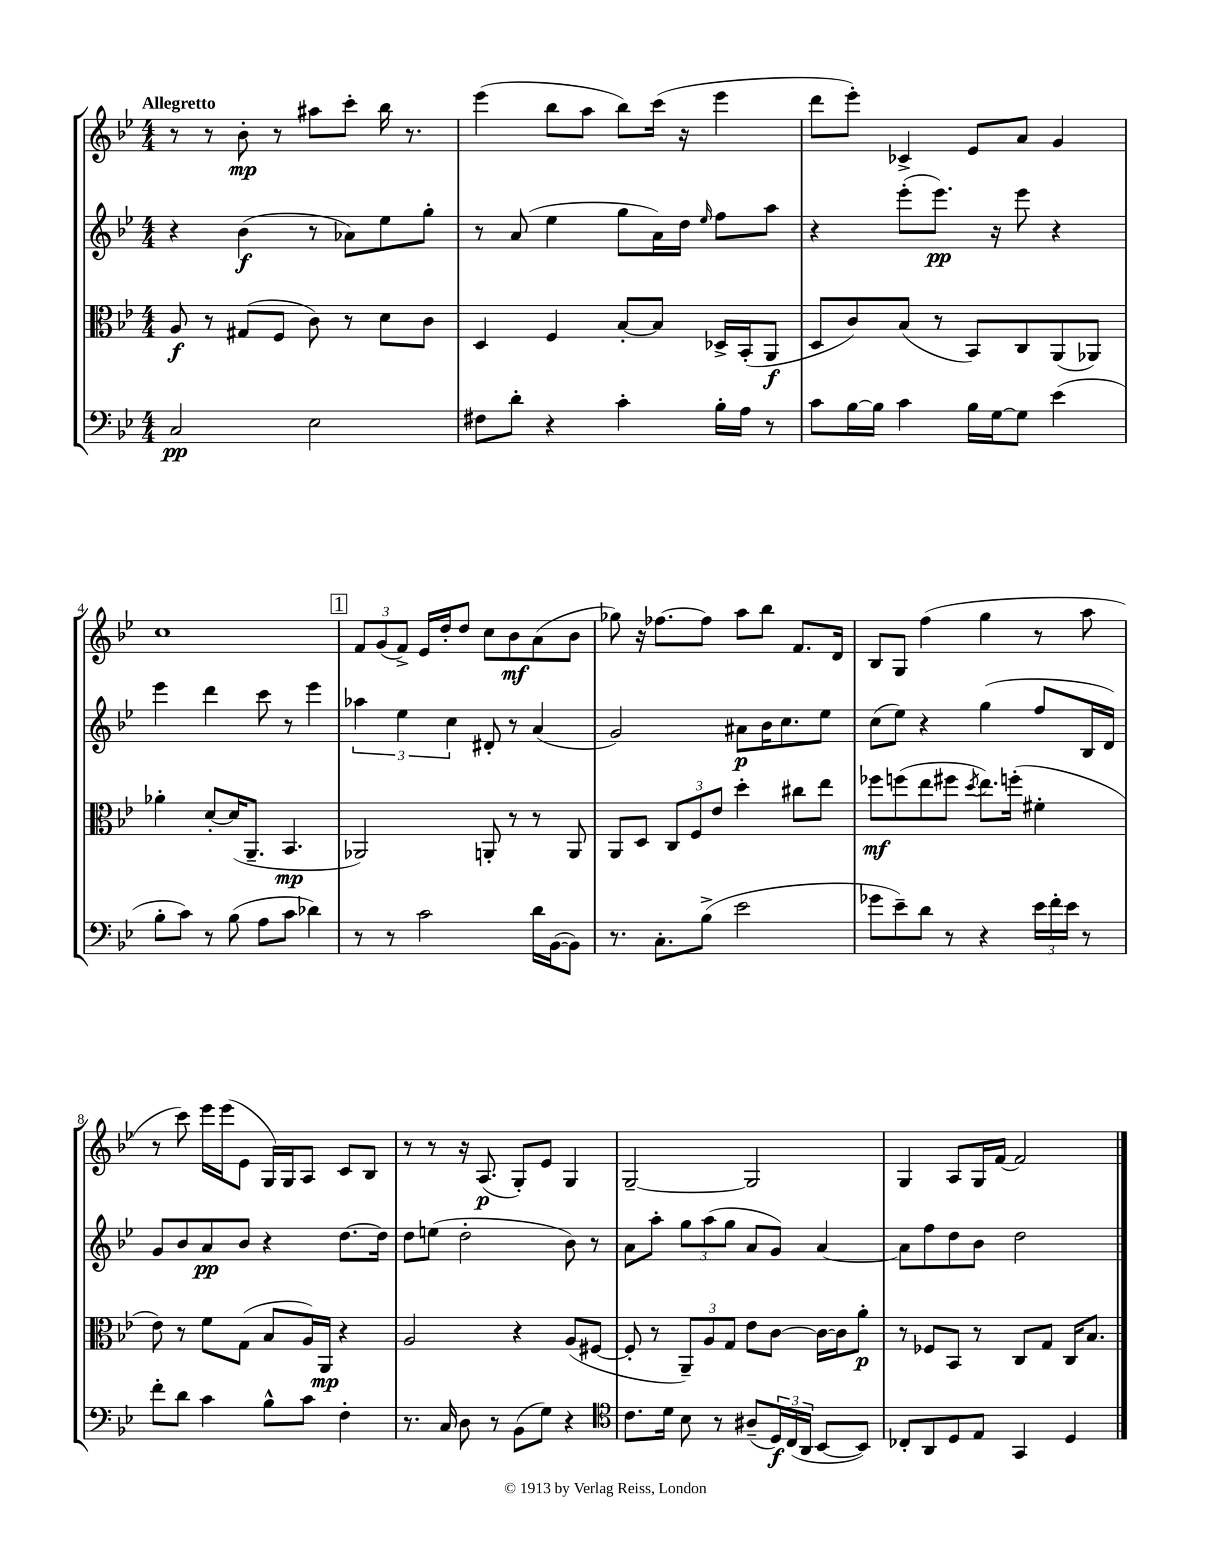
<<
\new StaffGroup <<
\new Staff = "s0" {
    \clef treble \key bes \major \numericTimeSignature \time 4/4 \tempo "Allegretto"
    r8 r8 bes'8-.\mp r8 ais''8 c'''8-. bes''16 r8. |
    ees'''4( bes''8 a''8 bes''8) c'''16( r16 ees'''4 |
    d'''8 ees'''8-.) ces'4-> ees'8 a'8 g'4 |
    c''1 |
    \mark \markup { \box "1" } \tuplet 3/2 { f'8 g'8( f'8->) } ees'16 d''16-. d''8 c''8 bes'8\mf a'8( bes'8 |
    ges''8) r16 fes''8.~ fes''8 a''8 bes''8 f'8. d'16 |
    bes8 g8 f''4( g''4 r8 a''8 |
    r8 c'''8) ees'''16 ees'''16( ees'8 g16) g16 a8 c'8 bes8 |
    r8 r8 r16 a8.\p( g8-.) ees'8 g4 |
    g2~-- g2 |
    g4 a8 g16 f'16~ f'2 \bar "|." |
}
\new Staff = "s1" {
    \clef treble \key bes \major \numericTimeSignature \time 4/4
    r4 bes'4\f( r8 aes'8) ees''8 g''8-. |
    r8 a'8( ees''4 g''8 a'16) d''16 \grace { ees''16 } f''8 a''8 |
    r4 ees'''8-.( ees'''8.\pp) r16 ees'''8 r4 |
    ees'''4 d'''4 c'''8 r8 ees'''4 |
    \mark \markup { \box "1" } \tuplet 3/2 { aes''4 ees''4 c''4 } dis'8-. r8 a'4( |
    g'2) ais'8\p bes'16 c''8. ees''8 |
    c''8( ees''8) r4 g''4( f''8 bes16 d'16) |
    g'8 bes'8 a'8\pp bes'8 r4 d''8.~ d''16 |
    d''8 e''8( d''2-. bes'8) r8 |
    a'8 a''8-. \tuplet 3/2 { g''8 a''8( g''8 } a'8 g'8) a'4~ |
    a'8 f''8 d''8 bes'8 d''2 \bar "|." |
}
\new Staff = "s2" {
    \clef alto \key bes \major \numericTimeSignature \time 4/4
    a8\f r8 gis8( f8 c'8) r8 d'8 c'8 |
    d4 f4 bes8~-. bes8 des16-> bes,16-.( a,8\f |
    d8 c'8) bes8( r8 bes,8) c8 a,8( aes,8) |
    aes'4-. d'8~-. d'16( a,8.-- bes,4.\mp |
    \mark \markup { \box "1" } aes,2) a,8-. r8 r8 a,8 |
    a,8 d8 \tuplet 3/2 { c8 f8 ees'8 } d''4-. cis''8 ees''8 |
    fes''8\mf f''8( ees''8 fis''8 \acciaccatura { d''8 } ees''8.) f''16-.( fis'4-. |
    ees'8) r8 f'8 g8( bes8 a16) a,16\mp r4 |
    a2 r4 a8( fis8~ |
    fis8-. r8 \tuplet 3/2 { a,8--) a8 g8 } ees'8 c'8~ c'16~ c'16 a'8-.\p |
    r8 fes8 bes,8 r8 c8 g8 c16 bes8. \bar "|." |
}
\new Staff = "s3" {
    \clef bass \key bes \major \numericTimeSignature \time 4/4
    c2\pp ees2 |
    fis8 d'8-. r4 c'4-. bes16-. a16 r8 |
    c'8 bes16~ bes16 c'4 bes16 g16~ g8 ees'4( |
    bes8-. c'8) r8 bes8( a8 c'8 des'4) |
    \mark \markup { \box "1" } r8 r8 c'2 d'16 bes,16~( bes,8) |
    r8. c8.-. bes8->( ees'2 |
    ges'8 ees'8--) d'8 r8 r4 \tuplet 3/2 { ees'16 f'16-. ees'16 } r8 |
    f'8-. d'8 c'4 bes8-^ c'8 f4-. |
    r8. c16 d8 r8 bes,8( g8) r4 |
    \clef tenor c'8. d'16 bes8 r8 ais8--( \tuplet 3/2 { d16\f) c16( a,16 } bes,8~ bes,8) |
    ces8-. a,8 d8 ees8 g,4 d4 \bar "|." |
}
>>
>>
